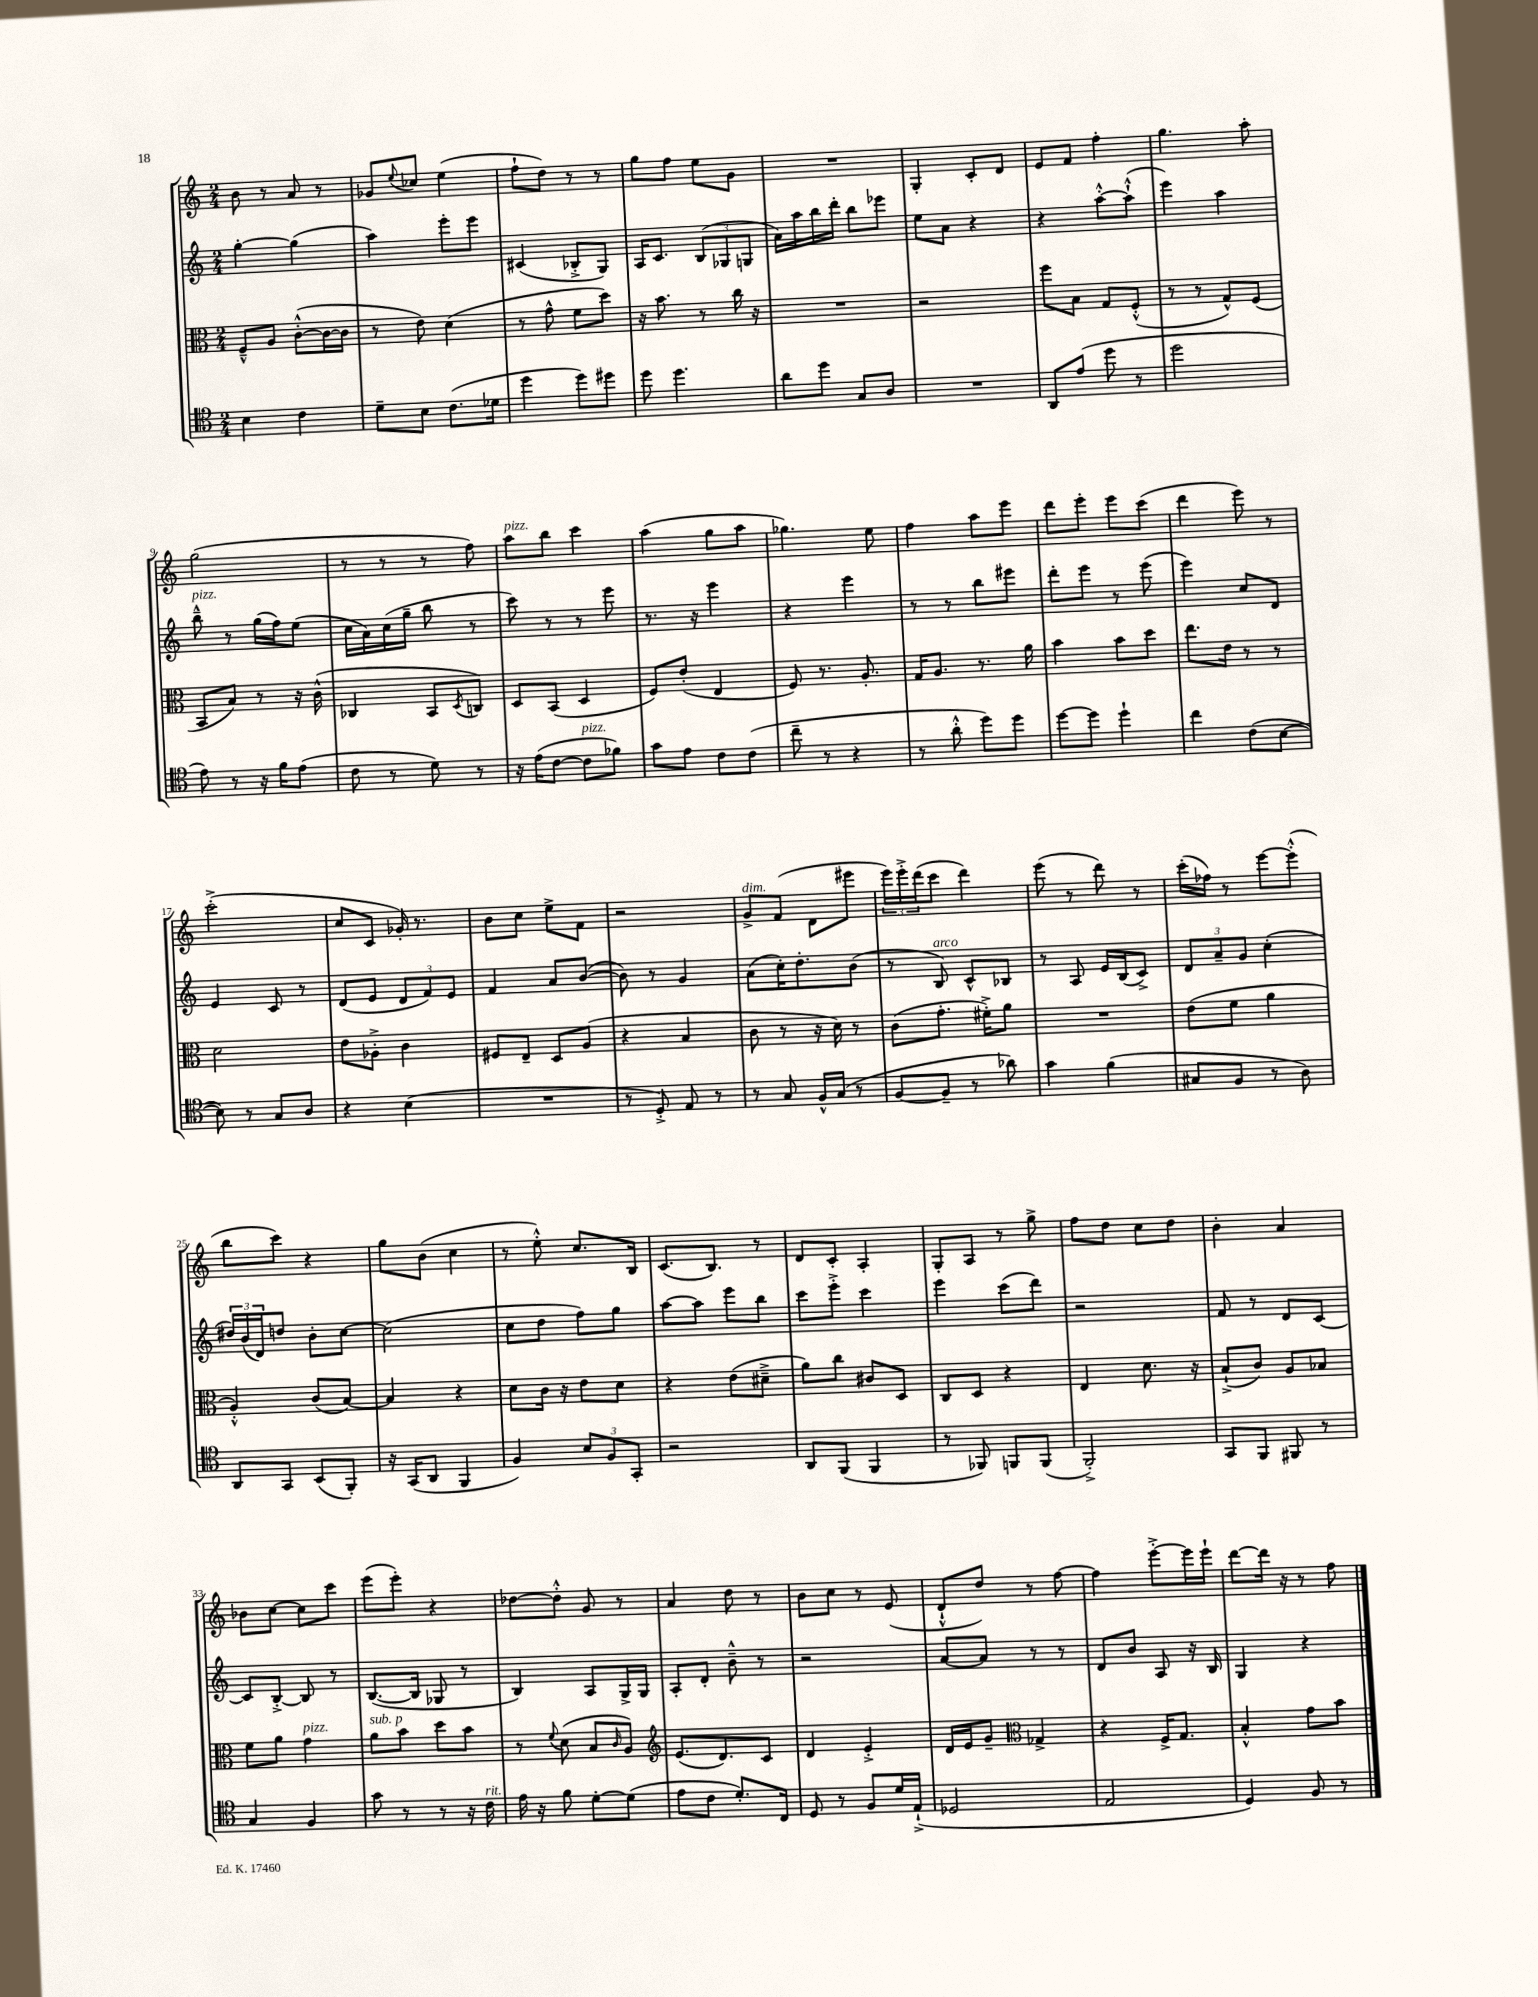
<<
\new StaffGroup <<
\new Staff = "s0" {
    \clef treble \key c \major \numericTimeSignature \time 2/4
    b'8 r8 a'8 r8 |
    ges'8 \appoggiatura { e''8 } ces''8 e''4( |
    f''8-! d''8) r8 r8 |
    g''8 f''8 e''8 g'8 |
    R2 |
    g4-. c'8-. d'8 |
    e'8 f'8 f''4-. |
    g''4. a''8-. |
    g''2( |
    r8 r8 r8 f''8) |
    a''8^\markup { \italic "pizz." } b''8 c'''4 |
    a''4( g''8 a''8 |
    ges''4.) e''8 |
    f''4 a''8 e'''8 |
    d'''8 e'''8-. e'''8 c'''8( |
    d'''4 e'''8) r8 |
    c'''2-.->( |
    c''8 c'8 ges'16-.) r8. |
    b'8 c''8 e''8-> f'8 |
    r2 |
    g'8->^\markup { \italic "dim." } f'8( d'8 eis'''8 |
    \tuplet 3/2 { e'''16) e'''16-.-> d'''16( } c'''8 d'''4) |
    e'''8( r8 d'''8) r8 |
    c'''16-.( fes''16) r8 e'''8~ e'''8-.-^( |
    b''8 c'''8) r4 |
    g''8 b'8( c''4 |
    r8 e''8-.-^) c''8. b16 |
    c'8.( b8.) r8 |
    d'8 c'8-. a4-. |
    g8-. a8 r8 g''8-> |
    f''8 d''8 c''8 d''8 |
    b'4-. a'4 |
    bes'8 c''8~ c''8 c'''8 |
    e'''8( e'''8-.) r4 |
    des''8~ des''8-.-^ g'8 r8 |
    a'4 d''8 r8 |
    b'8 c''8 r8 e'8( |
    d'8-!-^ d''8) r8 f''8~ |
    f''4 e'''8~-.-> e'''16 e'''16-! |
    d'''8~ d'''16 r16 r8 f''8 \bar "|." |
}
\new Staff = "s1" {
    \clef treble \key c \major \numericTimeSignature \time 2/4
    g''4~-. g''4( |
    a''4) e'''8-. e'''8 |
    cis'4( bes8-.-> g8) |
    a16 c'8. \tuplet 3/2 { b8( ges8 g8 } |
    a'16) a''16 b''16 d'''16-. b''8 ees'''8 |
    e''8 a'8 r4 |
    r4 a''8~-.-^ a''8-!-^( |
    e'''4) a''4 |
    b''8---^^\markup { \italic "pizz." } r8 g''16( f''16) e''8( |
    c''16 a'16) c''16( g''16-- b''8 r8 |
    c'''8) r8 r8 e'''8 |
    r8. r16 e'''4 |
    r4 e'''4 |
    r8 r8 b''8 eis'''8 |
    d'''8-. e'''8 r8 e'''8( |
    e'''4) c''8 d'8 |
    e'4 c'8 r8 |
    d'8( e'8 \tuplet 3/2 { d'8 f'8) e'8 } |
    f'4 a'8 b'8~( |
    b'8) r8 g'4 |
    a'8( c''16-.) d''8.-. b'8( |
    r8 b8^\markup { \italic "arco" }) c'8-^ bes8 |
    r8 a8 e'16 b16( c'8->) |
    \tuplet 3/2 { d'8 a'8-- g'8 } c''4-.( |
    \tuplet 3/2 { dis''16) b'16( d'16) } d''8 b'8-. c''8~ |
    c''2( |
    c''8 d''8 f''8) g''8 |
    a''8~ a''8 e'''8 b''8 |
    c'''8 e'''8-.-> c'''4 |
    e'''4 c'''8( d'''8) |
    r2 |
    f'8 r8 d'8 c'8~ |
    c'8 b8~-.-> b8 r8 |
    b8.~( b16 ges8 r8 |
    b4) a8 g16-> g16 |
    a8-. d'8-. b'8---^ r8 |
    r2 |
    a'8~ a'8 r8 r8 |
    d'8 b'8 a8 r16 b16 |
    g4 r4 \bar "|." |
}
\new Staff = "s2" {
    \clef alto \key c \major \numericTimeSignature \time 2/4
    f8---^ a8 c'8~-.-^( c'16~ c'16 |
    r8 e'8) d'4( |
    r8 g'8-^ f'8 d''8) |
    r16 b'8. r8 c''16 r16 |
    R2 |
    r2 |
    f''8 b8 g8 f8-.-^( |
    r8 r8 g8-^) f8( |
    b,8 b8) r8 r16 c'16-^( |
    ces4 b,8 \acciaccatura { d8 } c8) |
    d8 b,8( d4 |
    f8) e'8-.( e4 |
    f8) r8. a8.-. |
    g16 a8. r8. a'16 |
    b'4 b'8 d''8 |
    e''8. e'16 r8 r8 |
    d'2 |
    e'8 aes8-.-> c'4 |
    fis8 e8-- d8 a8( |
    r4 b4 |
    c'8 r8 r16 d'16) r8 |
    c'8( g'8.-. fis'16-.->) a'8 |
    R2 |
    e'8( f'8 a'4 |
    a4-.-^) c'8( b8~) |
    b4 r4 |
    d'8 c'16 r16 e'8 d'8 |
    r4 e'8( dis'8---> |
    a'8) c''8 cis'8 d8 |
    c8 d8 r4 |
    e4 d'8. r16 |
    b8-!->( c'8) a8 bes8 |
    f'8 a'8 g'4^\markup { \italic "pizz." } |
    a'8^\markup { \italic "sub. p" } b'8 d''8 b'8 |
    r8 \appoggiatura { f'8 } d'8( b8 \grace { c'16 } a8) |
    \clef treble e'8.( d'8.) c'8 |
    d'4 e'4-.-> |
    d'16 e'16 g'8-- \clef alto ges4-> |
    r4 f16-> g8. |
    b4-.-^ g'8 b'8 \bar "|." |
}
\new Staff = "s3" {
    \clef tenor \key c \major \numericTimeSignature \time 2/4
    b4 c'4 |
    d'8-- b8 c'8.( des'16 |
    d''4 d''8) dis''8 |
    d''8 d''4. |
    a'8 d''8 g8 a8 |
    R2 |
    a,8 e'8( d''8 r8 |
    d''2 |
    e'8) r8 r16 f'16 e'8( |
    c'8 r8 d'8) r8 |
    r16 e'16( c'8~ c'8^\markup { \italic "pizz." } fes'8) |
    g'8 e'8 c'8 c'8( |
    c''8-- r8 r4 |
    r8 a'8-.-^ d''8) d''8 |
    d''8~ d''8 d''4-! |
    c''4 c'8( b8~ |
    b8) r8 g8 a8 |
    r4 b4( |
    R2 |
    r8 d8-.->) e8 r8 |
    r8 g8 f16-^ g16( r8 |
    f8~ f8-- r8 aes'8) |
    g'4 f'4( |
    gis8 f8 r8 a8) |
    a,8 g,8 b,8( f,8-.) |
    r16 g,16( a,8 f,4 |
    f4) \tuplet 3/2 { b8 f8 g,8-. } |
    r2 |
    a,8 f,8( f,4 |
    r8 fes,8) f,8 f,8( |
    f,2-.->) |
    g,8 f,8 fis,8 r8 |
    g4 f4 |
    g'8 r8 r8 r16 c'16^\markup { \italic "rit." } |
    e'16 r16 f'8 d'8~-. d'8( |
    e'8 c'8 d'8.-.) c16 |
    d8 r8 f8 d'16 e16-!->( |
    des2 |
    e2 |
    d4) f8 r8 \bar "|." |
}
>>
>>
